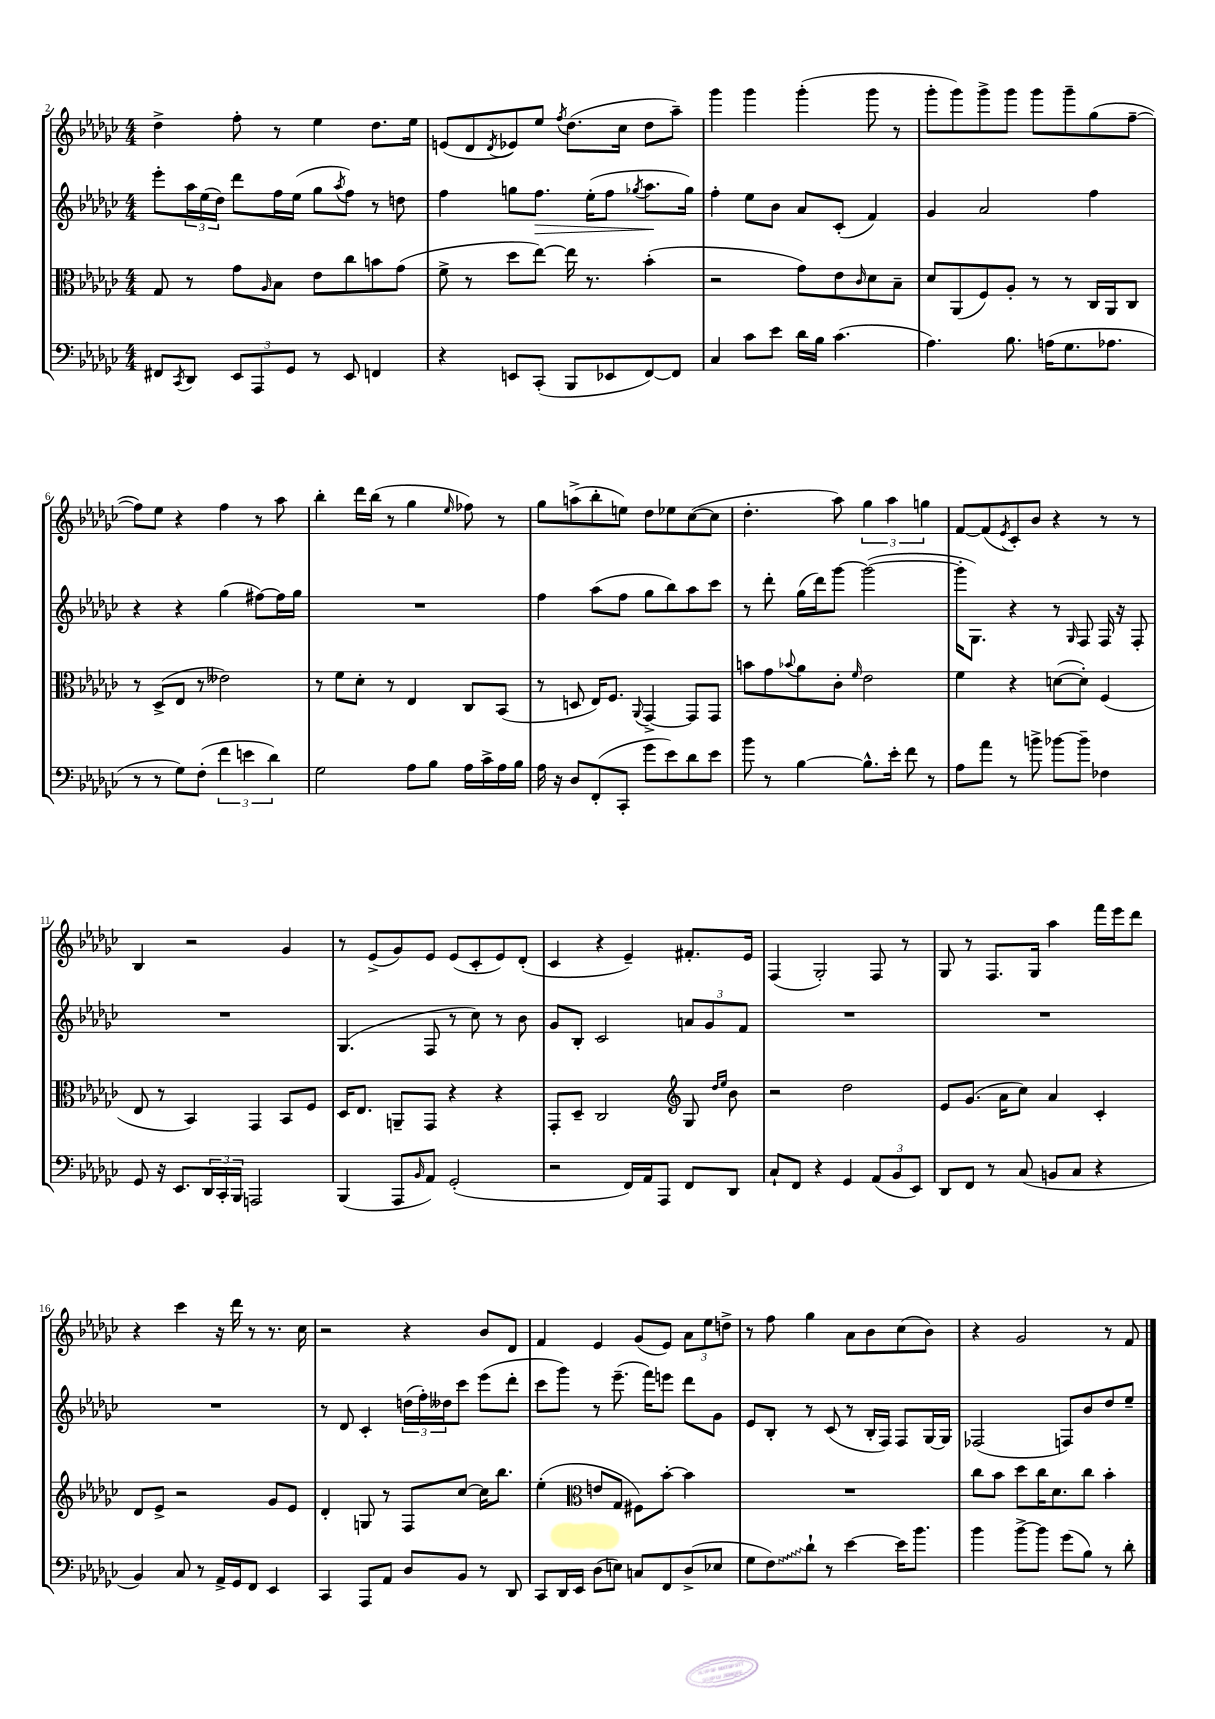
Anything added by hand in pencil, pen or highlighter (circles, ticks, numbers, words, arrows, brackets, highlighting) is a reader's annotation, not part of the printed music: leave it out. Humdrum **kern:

**kern	**kern	**kern	**kern
*staff4	*staff3	*staff2	*staff1
*clefF4	*clefC3	*clefG2	*clefG2
*k[b-e-a-d-g-c-]	*k[b-e-a-d-g-c-]	*k[b-e-a-d-g-c-]	*k[b-e-a-d-g-c-]
*M4/4	*M4/4	*M4/4	*M4/4
8FF#	8G-	8eee-'	4dd-^
8qCC-	.	.	.
8DD-	8r	24aa-	.
.	.	(24ee-	.
.	.	24dd-)	.
12EE-	8g-	8ddd-	8ff'
12AAA-	.	.	.
.	16qqA-	.	.
.	8B-	16ff	8r
12GG-	.	.	.
.	.	(16ee-	.
8r	8e-	8gg-	4ee-
.	.	8qaa-	.
8EE-	8cc-	8ff)	.
4FF	8b	8r	8.dd-
.	(8g-	8dd	.
.	.	.	16ee-
=	=	=	=
4r	8f^	4ff	(8e
.	8r	.	8d-
.	.	.	8qd-
8EE	8dd-	8gg	8e-)
(8CC-'	[8ee-)	8.ff	8ee-
.	.	.	8qff
8BBB-	16ee-]	.	(8.dd-
.	8.r	(16ee-'	.
8EE-	.	8ff	.
.	.	.	16cc-
.	.	8qgg-	.
[8FF)	(4b-'	8.aa-	8dd-
8FF]	.	.	8aa-~)
.	.	16gg-)	.
=	=	=	=
4C-	2r	4ff'	4ggg-
8c-	.	8ee-	4ggg-
8e-	.	8b-	.
16d-	8g-)	8a-	(4ggg-'
16B-	.	.	.
(4.c-	8e-	(8c-'	.
.	16qqc-	.	.
.	8d-	4f)	8ggg-
.	8B-~	.	8r
=	=	=	=
4.A-)	8d-	4g-	8ggg-'
.	(8AA-	.	8ggg-)
.	8F)	2a-	8ggg-^
8.B-	8A-'	.	8ggg-
.	8r	.	8ggg-
(16A	.	.	.
8.G-	8r	.	8ggg-~
.	16C-	4ff	(8gg-
8.A-	16AA-	.	.
.	8C-	.	[8ff~
=	=	=	=
8r	8r	4r	8ff])
8r	(8D-^	.	8ee-
8G-)	8E-	4r	4r
(8F'	8r	.	.
6f	2e--)	(4gg-	4ff
6e	.	.	.
.	.	[8ff#)	8r
6d-)	.	.	.
.	.	16ff#]	8aa-
.	.	16gg-	.
=	=	=	=
2G-	8r	1r	4bb-'
.	8f	.	.
.	8d-'	.	16ddd-
.	.	.	(16bb-
.	8r	.	8r
8A-	4E-	.	4gg-
8B-	.	.	.
.	.	.	16qqee-
16A-	8C-	.	8ff-)
16c-^	.	.	.
16A-	(8BB-	.	8r
16B-	.	.	.
=	=	=	=
16A-	8r	4ff	8gg-
16r	.	.	.
8D-	8D	.	(8aa^
(8FF'	16E-)	(8aa-	8bb-'
.	8.F	.	.
8CC-'	.	8ff	8ee)
.	8qqAA-	.	.
8g-	[4GG-^	8gg-	8dd-
8e-)	.	8bb-)	8ee-
8d-	8GG-]	8aa-	([8cc-
8e-	8GG-	8ccc-	8cc-]
=	=	=	=
8b-	8b	8r	4.dd-'
8r	8g-	8ddd-'	.
.	8qqb-	.	.
[4B-	8a-	(16gg-	.
.	.	16ddd-)	.
.	8c-'	[8ggg-	8aa-)
.	16qqf	.	.
8.B-^^]	2e-	(2ggg-_	6gg-
.	.	.	6aa-
16e-'	.	.	.
8f	.	.	.
.	.	.	6gg
8r	.	.	.
=	=	=	=
8A-	4f	16ggg-']	[8f
.	.	8.G-)	.
8a-	.	.	(8f]
.	.	.	8qe-
8r	4r	4r	8c-')
8b^	.	.	8b-
[8b-	([8d	8r	4r
.	.	16qqG-	.
8b-~]	8d'])	8F	.
4F-	(4F	16F	8r
.	.	16r	.
.	.	8F'	8r
=	=	=	=
8GG-	8E-	1r	4B-
16r	8r	.	.
8.EE-	.	.	.
.	4BB-)	.	2r
24DD-	.	.	.
24CC-'	.	.	.
24BBB-	.	.	.
2AAA	4GG-	.	.
.	8BB-	.	4g-
.	8F	.	.
=	=	=	=
(4BBB-	16D-	(4.G-	8r
.	8.E-	.	.
.	.	.	(8e-^
8AAA-	8AA~	.	8g-)
16qqBB-	.	.	.
8AA-)	8GG-	8F	8e-
(2GG-'	4r	8r	(8e-
.	.	8cc-)	8c-'
.	4r	8r	8e-)
.	.	8b-	(8d-'
=	=	=	=
2r	8GG-'	8g-	4c-
.	8D-~	8B-'	.
.	2C-	2c-	4r
16FF)	.	.	4e-~)
16AA-	.	.	.
8AAA-	.	.	.
*	*clefG2	*	*
8FF	8G-	12a	8.f#'
.	.	12g-	.
.	16qqdd-	.	.
.	16qqee-	.	.
8DD-	8b-	.	.
.	.	12f	.
.	.	.	16e-
=	=	=	=
8C-`	2r	1r	(4F
8FF	.	.	.
4r	.	.	2G-')
4GG-	2dd-	.	.
(12AA-	.	.	8F
12BB-	.	.	.
.	.	.	8r
12EE-)	.	.	.
=	=	=	=
8DD-	8e-	1r	8G-
8FF	(8.g-	.	8r
8r	.	.	8.F
.	16a-	.	.
(8C-	8cc-)	.	.
.	.	.	16G-
8BB	4a-	.	4aa-
8C-	.	.	.
4r	4c-'	.	16fff
.	.	.	16eee-
.	.	.	8ddd-
=	=	=	=
4BB-)	8d-	1r	4r
.	8e-^	.	.
8C-	2r	.	4ccc-
8r	.	.	.
16AA-^	.	.	16r
16GG-	.	.	16ddd-
8FF	.	.	8r
4EE-	8g-	.	8.r
.	8e-	.	.
.	.	.	16cc-
=	=	=	=
4CC-	4d-'	8r	2r
.	.	8d-	.
8AAA-	8G	4c-'	.
8AA-	8r	.	.
8D-	8F	(24dd	4r
.	.	24ff')	.
.	.	24dd--	.
8BB-	[8cc-	8ccc-	.
8r	16cc-]	(8eee-	8b-
.	8.bb-	.	.
8DD-	.	8ddd-'	8d-
=	=	=	=
8CC-	(4ee-'	8ccc-	4f
16DD-	.	8ggg-)	.
16EE-	.	.	.
*	*clefC3	*	*
(8D-	8e	8r	4e-
8E)	8G-	(8.eee-~	.
8C	8F#)	.	(8g-
.	.	16fff)	.
8FF	[8b-'	8eee	8e-)
(8D-^	4b-]	8ddd-	12a-
.	.	.	12ee-
8E-	.	8g-	.
.	.	.	12dd^
=	=	=	=
8G-	1r	8e-	8r
8F)	.	8B-'	8ff
8d-`	.	8r	4gg-
8r	.	(8c-	.
[4e-	.	8r	8a-
.	.	16B-'	8b-
.	.	16F)	.
16e-]	.	8F	(8cc-
8.b-	.	.	.
.	.	[16G-	8b-)
.	.	16G-]	.
=	=	=	=
4b-	8cc-	(2F-	4r
.	8b-	.	.
[8b-^	8dd-	.	2g-
8b-]	16cc-	.	.
.	8.d-	.	.
(8g-	.	8F)	.
8B-)	8cc-	8b-	.
8r	4b-'	8dd-	8r
8d-'	.	8ee-~	8f
==	==	==	==
*-	*-	*-	*-
